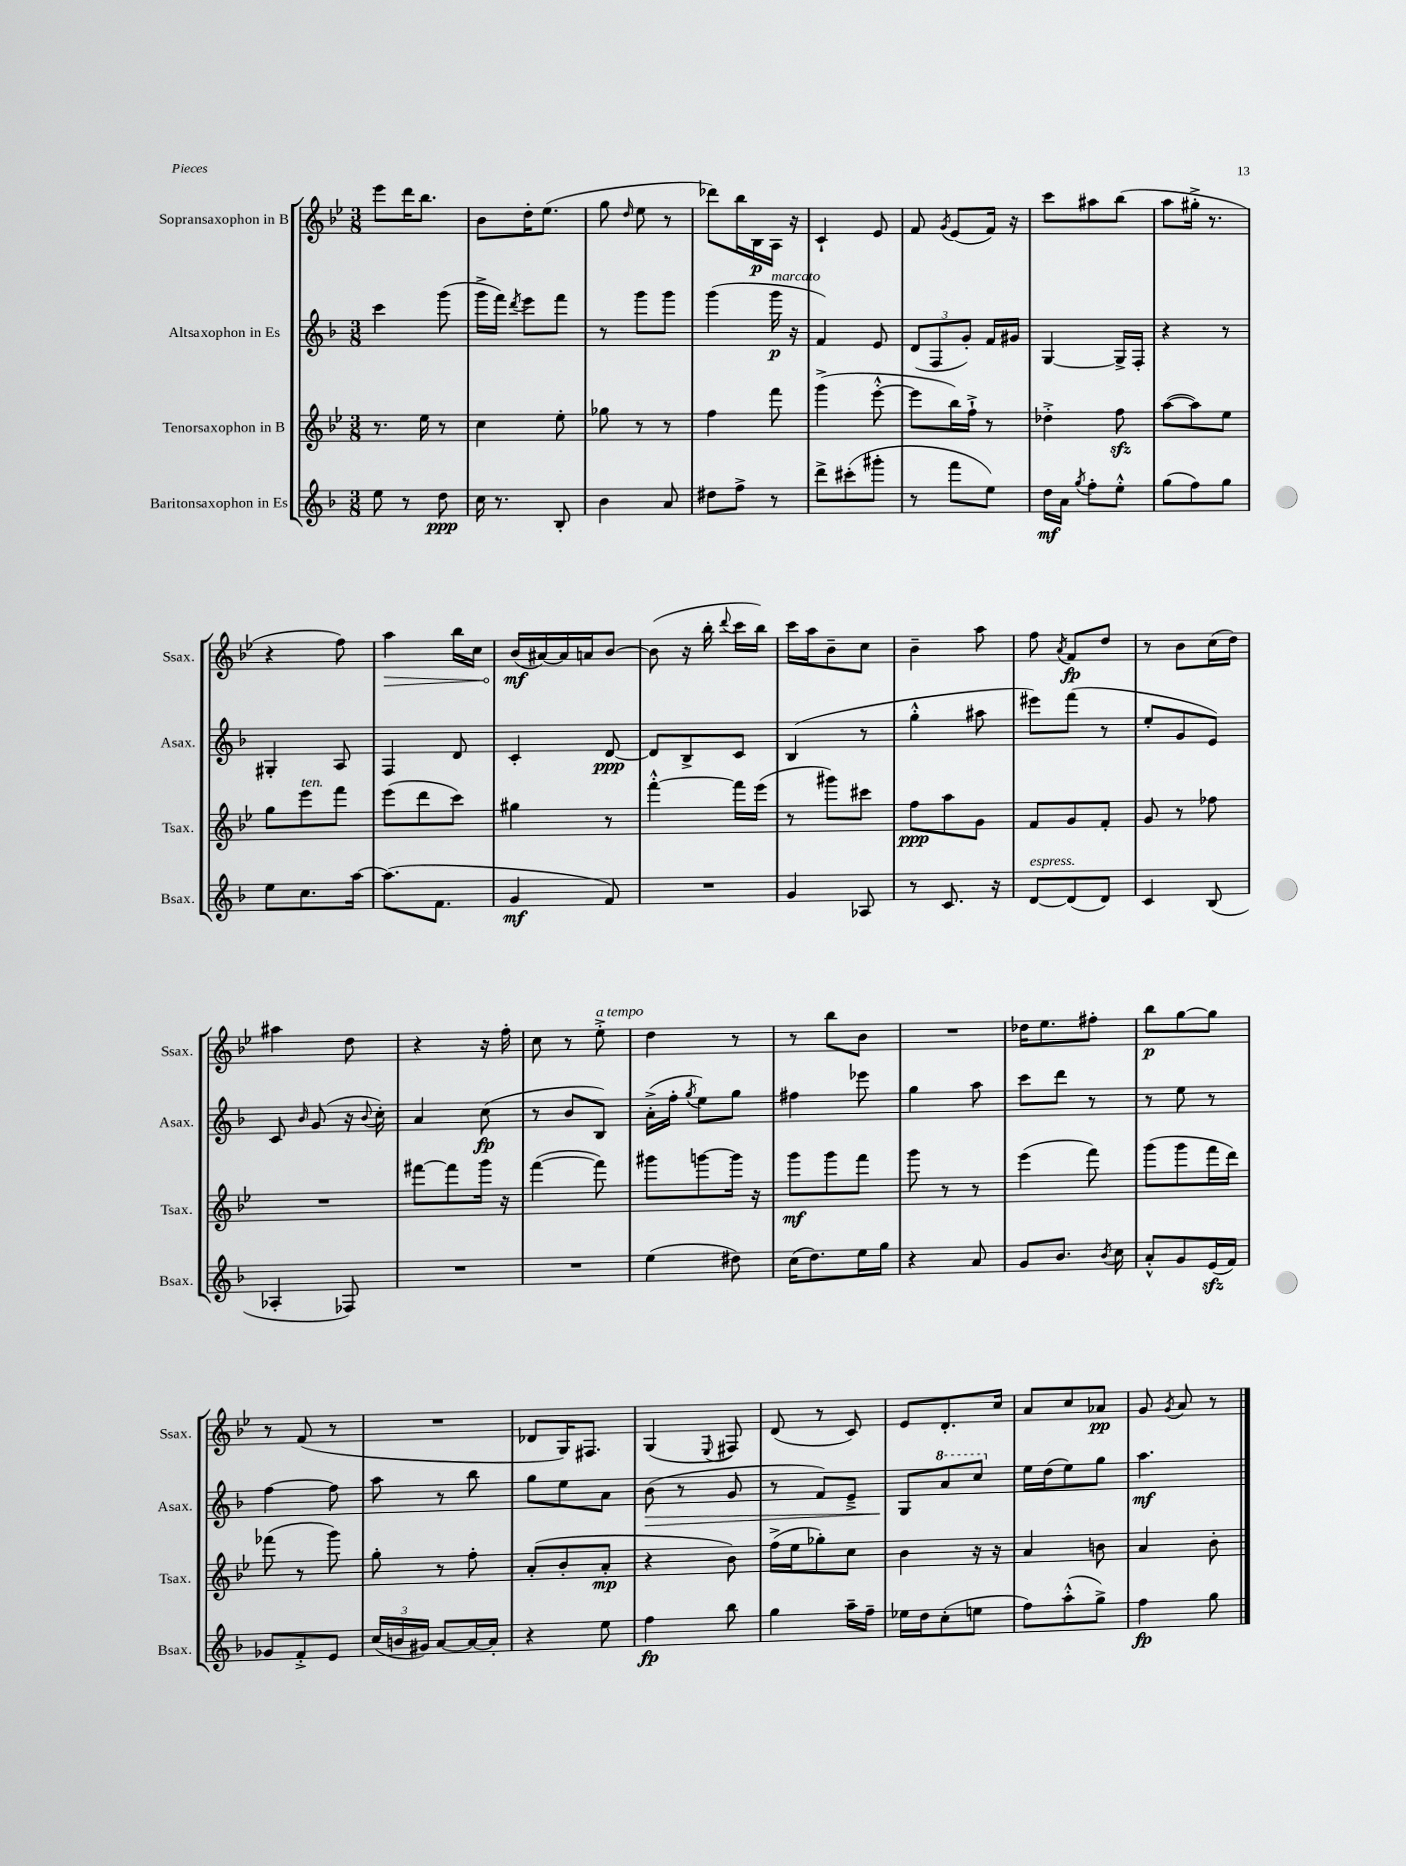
<<
\new StaffGroup <<
\new Staff = "s0" \with { instrumentName = "Sopransaxophon in B" shortInstrumentName = "Ssax." } {
    \clef treble \key bes \major \numericTimeSignature \time 3/8
    \autoBeamOff ees'''8[ d'''16 bes''8.] |
    bes'8[ d''16-. ees''8.]( |
    g''8 \grace { d''16 } ees''8 r8 |
    des'''8[) bes''16 bes16\p a16] r16 |
    c'4-! ees'8 |
    f'8 \acciaccatura { g'8 } ees'8[( f'16]) r16 |
    c'''8[ ais''8 bes''8]( |
    a''8[ gis''16]-.-> r8. |
    r4 f''8) |
    \once \override Hairpin.circled-tip = ##t a''4\> bes''16[ c''16] |
    bes'16[\mf\!( ais'16~) ais'16 a'16 bes'8]~ |
    bes'8( r16 bes''16-. \appoggiatura { d'''8 } c'''16[ bes''16]) |
    c'''16[ a''16 bes'8-- c''8] |
    bes'4-- a''8 |
    f''8 \acciaccatura { a'8 } f'8[\fp d''8] |
    r8 bes'8[ c''16( d''16]) |
    ais''4 d''8 |
    r4 r16 f''16-. |
    c''8 r8 ees''8-.->^\markup { \italic "a tempo" } |
    d''4 r8 |
    r8 bes''8[ bes'8] |
    R4. |
    des''16[ ees''8. fis''8]-. |
    bes''8[\p g''8~ g''8] |
    r8 f'8( r8 |
    R4. |
    des'8[ g16) fis8.] |
    g4( \appoggiatura { ees8 } fis8) |
    d'8( r8 c'8) |
    ees'8[ d'8.-. c''16] |
    a'8[ c''8 aes'8]\pp |
    g'8 \acciaccatura { g'8 } a'8 r8 \bar "|." |
}
\new Staff = "s1" \with { instrumentName = "Altsaxophon in Es" shortInstrumentName = "Asax." } {
    \clef treble \key f \major \numericTimeSignature \time 3/8
    \autoBeamOff c'''4 g'''8( |
    g'''16[-> f'''16]) \acciaccatura { d'''8 } e'''8[ f'''8] |
    r8 g'''8[ g'''8] |
    g'''4( g'''16\p^\markup { \italic "marcato" } r16 |
    f'4) e'8 |
    \tuplet 3/2 { d'8[( f8 g'8]-.) } f'16[ gis'16] |
    g4~ g16[-> f16]-. |
    r4 r8 |
    gis4-. a8 |
    f4 d'8 |
    c'4-. d'8~\ppp |
    d'8[ bes8-> c'8] |
    bes4( r8 |
    g''4-.-^ ais''8 |
    eis'''8[) f'''8]( r8 |
    e''8[-. g'8 e'8]) |
    c'8 \grace { bes'16 } g'8( r16 \appoggiatura { bes'8 } c''16-.) |
    a'4 c''8\fp( |
    r8 bes'8[ bes8]) |
    a'16[-.->( f''16]-. \acciaccatura { g''8 } e''8[) g''8] |
    fis''4 ees'''8 |
    g''4 a''8 |
    c'''8[ d'''8] r8 |
    r8 e''8 r8 |
    f''4~ f''8 |
    a''8 r8 bes''8 |
    g''8[ e''8 a'8] |
    bes'8\>( r8 g'8 |
    r8 f'8[) e'8]---> |
    g8[\! \ottava #1 a''8 c'''8] \ottava #0 |
    e''16[ d''16( e''8) g''8] |
    a''4.\mf \bar "|." |
}
\new Staff = "s2" \with { instrumentName = "Tenorsaxophon in B" shortInstrumentName = "Tsax." } {
    \clef treble \key bes \major \numericTimeSignature \time 3/8
    \autoBeamOff r8. ees''16 r8 |
    c''4 ees''8-. |
    ges''8 r8 r8 |
    f''4 f'''8 |
    g'''4->( ees'''8~-.-^ |
    ees'''8[ bes''16) f''16]-!-> r8 |
    des''4-.-> f''8\sfz |
    a''8[~( a''8) ees''8] |
    g''8[ ees'''8^\markup { \italic "ten." } f'''8] |
    ees'''8[( d'''8 c'''8]) |
    gis''4 r8 |
    f'''4~-.-^ f'''16[ ees'''16]( |
    r8 gis'''8[) cis'''8] |
    f''8[\ppp a''8 g'8] |
    f'8[ g'8 f'8]-. |
    g'8 r8 fes''8 |
    R4. |
    fis'''8[~ fis'''8 g'''16] r16 |
    f'''4~( f'''8) |
    gis'''8[ g'''8~ g'''16] r16 |
    g'''8[\mf g'''8 f'''8] |
    g'''8 r8 r8 |
    ees'''4( f'''8) |
    g'''8[( g'''8 f'''16 d'''16]) |
    fes'''8( r8 g'''8) |
    g''8-. r8 f''8-. |
    a'8[-.( bes'8-. a'8]-.\mp |
    r4 bes'8) |
    f''16[->( ees''16 ges''8-.) c''8] |
    bes'4 r16 r16 |
    a'4 b'8 |
    a'4 bes'8-. \bar "|." |
}
\new Staff = "s3" \with { instrumentName = "Baritonsaxophon in Es" shortInstrumentName = "Bsax." } {
    \clef treble \key f \major \numericTimeSignature \time 3/8
    \autoBeamOff e''8 r8 d''8\ppp |
    c''16 r8. bes8-. |
    bes'4 a'8 |
    dis''8[ f''8]-> r8 |
    d'''8[-> cis'''8-.( gis'''8]-. |
    r8 f'''8[ e''8]) |
    d''16[\mf a'16] \acciaccatura { g''8 } f''8[-. e''8]-.-^ |
    g''8[( f''8) g''8] |
    e''8[ c''8. a''16]~ |
    a''8.[( f'8.] |
    g'4\mf f'8) |
    R4. |
    g'4 aes8 |
    r8 c'8. r16 |
    d'8[~^\markup { \italic "espress." } d'8( d'8]) |
    c'4 bes8( |
    aes4-. fes8) |
    R4. |
    R4. |
    e''4( dis''8) |
    c''16[( d''8.) e''16 g''16] |
    r4 a'8 |
    g'8[ bes'8.] \acciaccatura { bes'8 } c''16 |
    a'8[-.-^ g'8 e'16\sfz( f'16]) |
    ges'8[ f'8-.-> e'8] |
    \tuplet 3/2 { c''16[( b'16 gis'16]) } a'8[~ a'16~ a'16]-. |
    r4 e''8 |
    f''4\fp bes''8 |
    g''4 a''16[-- f''16]-- |
    ees''16[ d''16 c''8-.( e''8] |
    f''8[) a''8-.-^( g''8]->) |
    f''4\fp g''8 \bar "|." |
}
>>
>>
\layout { \context { \Score \remove "Bar_number_engraver" } }
